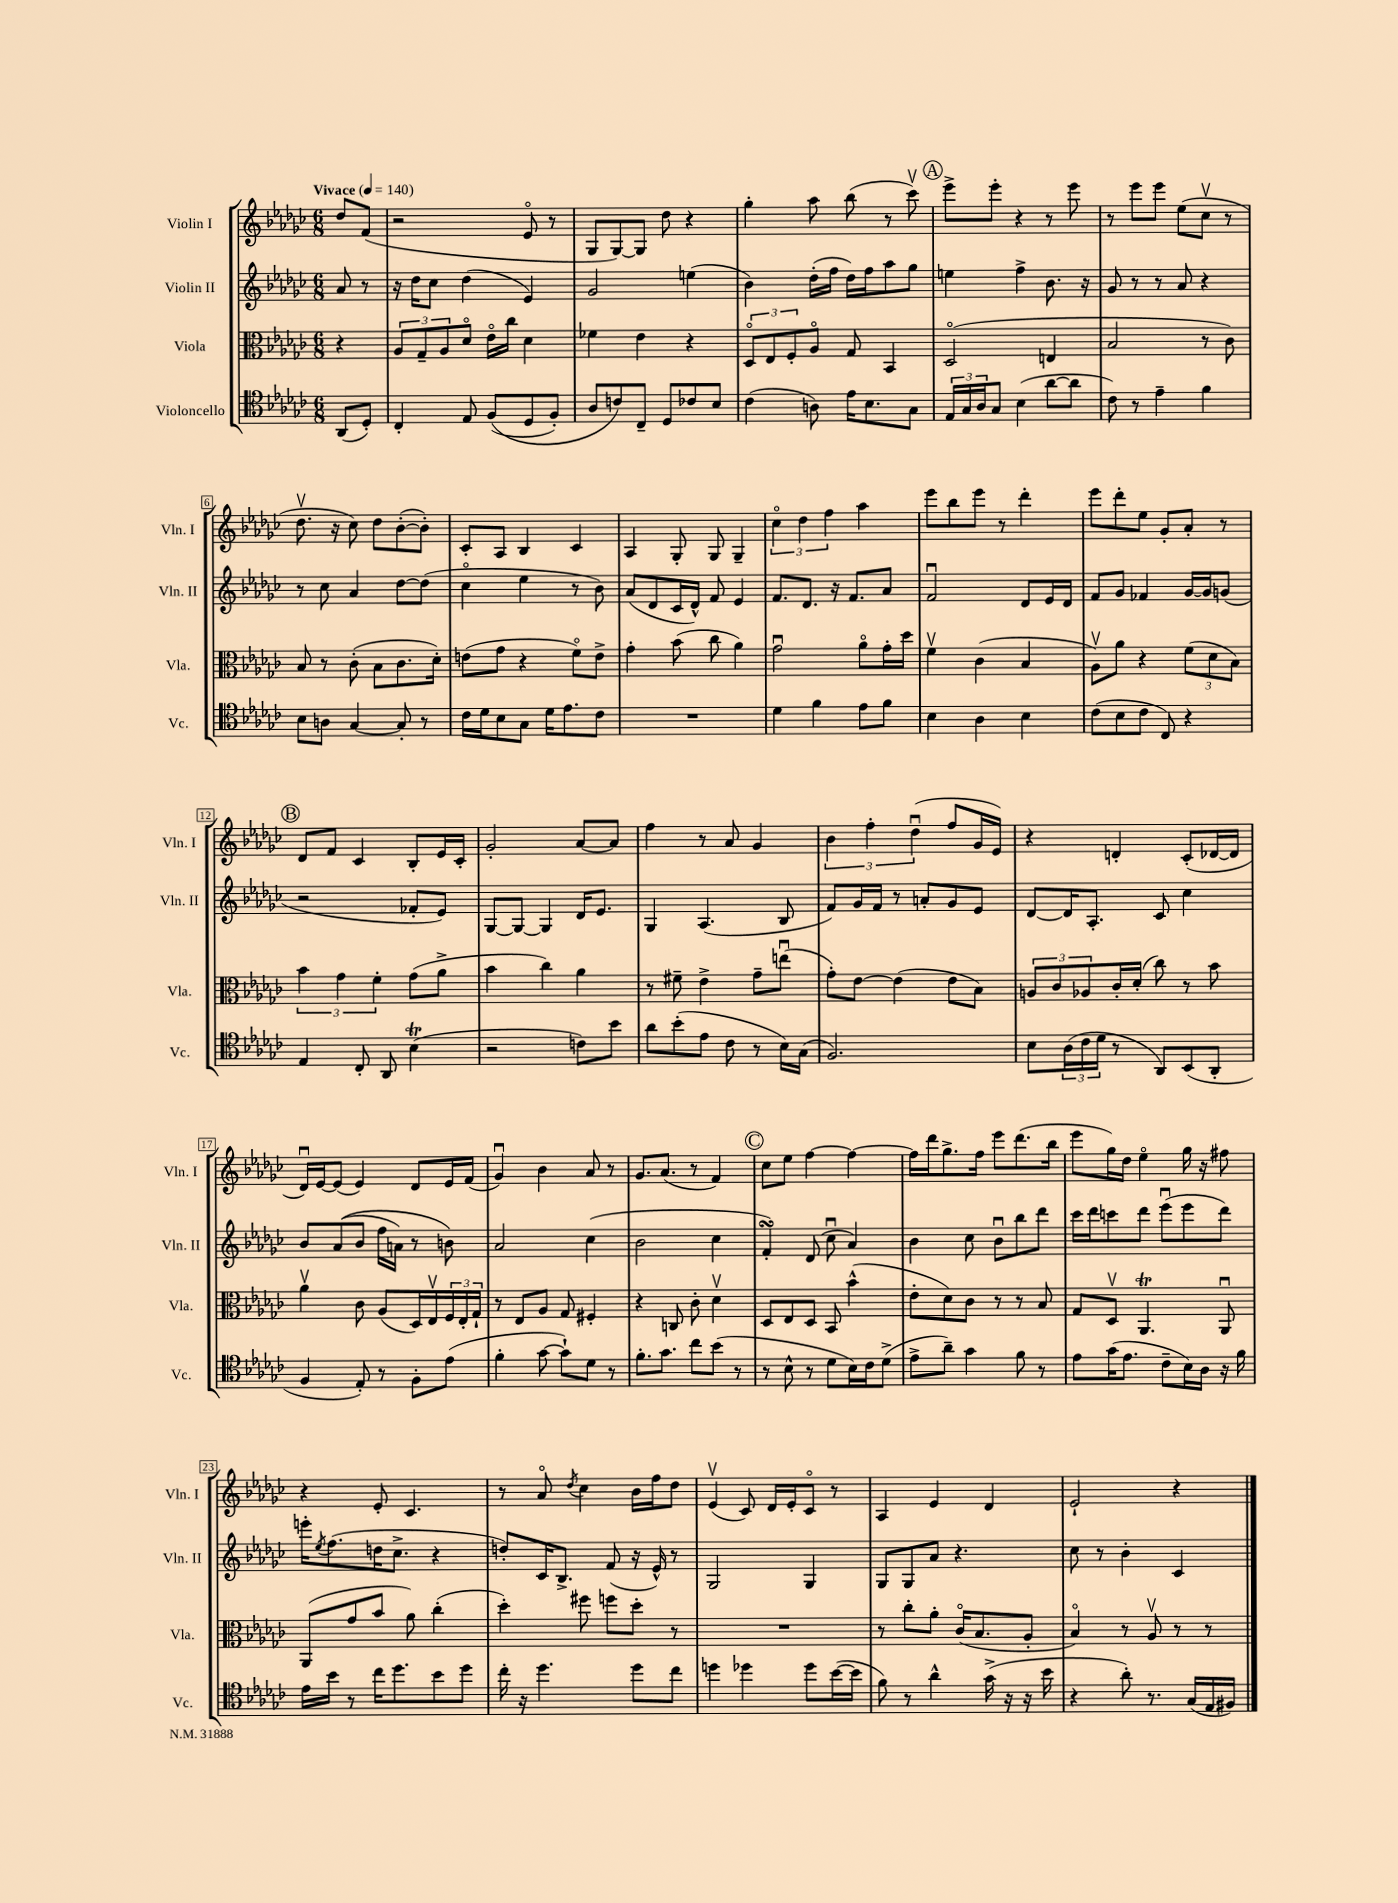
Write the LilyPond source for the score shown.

<<
\new StaffGroup <<
\new Staff = "s0" \with { instrumentName = "Violin I" shortInstrumentName = "Vln. I" } {
    \clef treble \key ges \major \numericTimeSignature \time 6/8 \partial 4 \tempo "Vivace" 4 = 140
    des''8 f'8( |
    r2 ees'8\flageolet r8 |
    ges8 ges8~) ges8 des''8 r4 |
    ges''4-. aes''8 bes''8( r8 ces'''8\upbow) |
    \mark \markup { \circle "A" } ees'''8-> ees'''8-. r4 r8 ees'''8 |
    r8 ees'''8 ees'''8 ees''8( ces''8\upbow r8 |
    des''8.\upbow r16 ces''8) des''8 bes'8~-.( bes'8-.) |
    ces'8-. aes8 bes4 ces'4 |
    aes4 ges8-. ges8 ges4-- |
    \tuplet 3/2 { ces''4\flageolet des''4 f''4 } aes''4 |
    ees'''8 bes''8 ees'''8 r8 des'''4-. |
    ees'''8 des'''8-. ees''8 ges'8-. aes'8-. r8 |
    \mark \markup { \circle "B" } des'8 f'8 ces'4 bes8-. ees'16 ces'16-. |
    ges'2-. aes'8~ aes'8 |
    f''4 r8 aes'8 ges'4 |
    \tuplet 3/2 { bes'4 f''4-. des''4\downbow( } f''8 ges'16 ees'16) |
    r4 d'4-. ces'8-.( des'16~ des'16 |
    des'16\downbow) ees'16~ ees'8( ees'4) des'8 ees'16 f'16( |
    ges'4\downbow) bes'4 aes'8 r8 |
    ges'8. aes'8.( r8 f'4) |
    \mark \markup { \circle "C" } ces''8 ees''8 f''4~ f''4~ |
    f''16 des'''16 ges''8.-> f''16 ees'''8 des'''8.( bes''16 |
    ees'''8 ges''16) des''16 ees''4\flageolet ges''16 r16 fis''8 |
    r4 ees'8-. ces'4. |
    r8 aes'8\flageolet \acciaccatura { des''8 } ces''4 bes'16 f''16 des''8 |
    ees'4\upbow( ces'8) des'16 ees'16-. ces'8\flageolet r8 |
    aes4 ees'4 des'4 |
    ees'2-! r4 \bar "|." |
}
\new Staff = "s1" \with { instrumentName = "Violin II" shortInstrumentName = "Vln. II" } {
    \clef treble \key ges \major \numericTimeSignature \time 6/8 \partial 4
    aes'8 r8 |
    r16 des''16 ces''8 des''4( ees'4) |
    ges'2 e''4( |
    bes'4) des''16-.( f''16 des''16) f''16 aes''8 ges''8 |
    \mark \markup { \circle "A" } e''4 f''4-> bes'8. r16 |
    ges'8 r8 r8 aes'8 r4 |
    r8 ces''8 aes'4 des''8~ des''8( |
    ces''4\flageolet ees''4 r8 bes'8) |
    aes'8( des'8 ces'16 des'16-^) f'8 ees'4 |
    f'8. des'8. r16 f'8. aes'8 |
    f'2\downbow des'8 ees'16 des'16 |
    f'8 ges'8 fes'4 ges'16~ ges'16 g'8( |
    \mark \markup { \circle "B" } r2 fes'8-. ees'8) |
    ges8~ ges8~ ges4 des'16 ees'8. |
    ges4 aes4.( bes8 |
    f'8) ges'16 f'16 r8 a'8-. ges'8 ees'8 |
    des'8~ des'16 aes8.-. ces'8 ces''4 |
    bes'8 aes'8(\( bes'8 f''16 a'16) r8 b'8\) |
    aes'2 ces''4( |
    bes'2 ces''4 |
    \mark \markup { \circle "C" } f'4-.\turn) des'8( ces''8\downbow aes'4) |
    bes'4 ces''8 bes'8\downbow bes''8 des'''8 |
    ces'''16 des'''16 c'''8 des'''8 ees'''8\downbow( ees'''8 des'''8) |
    e'''16-. \acciaccatura { ees''8 } f''8.( d''16 ces''8.-> r4 |
    d''8-.) ces'16 bes8.-> f'8( r16 ees'16-^) r8 |
    ges2 ges4 |
    ges8 ges8 aes'8 r4. |
    ces''8 r8 bes'4-. ces'4 \bar "|." |
}
\new Staff = "s2" \with { instrumentName = "Viola" shortInstrumentName = "Vla." } {
    \clef alto \key ges \major \numericTimeSignature \time 6/8 \partial 4
    r4 |
    \tuplet 3/2 { aes8 ges8-- aes8 } des'8\flageolet ees'16\flageolet ces''16 des'4 |
    fes'4 ees'4 r4 |
    \tuplet 3/2 { des8\flageolet ees8 f8-. } aes8\flageolet ges8 bes,4 |
    \mark \markup { \circle "A" } des2\flageolet( e4 |
    bes2 r8 ces'8) |
    bes8 r8 ces'8-.( bes8 ces'8. des'16-.) |
    e'8( ges'8 r4 f'8\flageolet) e'8-> |
    ges'4-. bes'8( ces''8 aes'4) |
    ges'2\downbow aes'8\flageolet ges'16-. des''16 |
    f'4\upbow ces'4( bes4 |
    aes8\upbow) aes'8 r4 \tuplet 3/2 { f'8( des'8 bes8) } |
    \mark \markup { \circle "B" } \tuplet 3/2 { bes'4 ges'4 f'4-. } ges'8( aes'8-> |
    bes'4 ces''4) aes'4 |
    r8 fis'8-- ees'4-> ges'8-- e''8\downbow( |
    ges'8-.) ees'8~ ees'4( ees'8 bes8) |
    \tuplet 3/2 { a8 ces'8 aes8 } ces'16-. des'16-.( ces''8) r8 bes'8 |
    aes'4\upbow ces'8 aes8( des16) ees16\upbow \tuplet 3/2 { f16 ees16-. ges16-! } |
    r8 ees8 aes8 ges8 fis4-. |
    r4 c8 ces'8-. des'4\upbow |
    \mark \markup { \circle "C" } des8 ees8 des8 bes,8 bes'4-^( |
    ees'8-. des'8) ces'8 r8 r8 bes8 |
    ges8 des8\upbow aes,4.\trill aes,8\downbow |
    aes,8( ges'8 bes'8 aes'8) ces''4-.( |
    des''4-.) fis''8 f''8 des''8-. r8 |
    R2. |
    r8 ces''8-. aes'8-. ces'16\flageolet( bes8. aes8-. |
    bes4\flageolet) r8 aes8\upbow r8 r8 \bar "|." |
}
\new Staff = "s3" \with { instrumentName = "Violoncello" shortInstrumentName = "Vc." } {
    \clef tenor \key ges \major \numericTimeSignature \time 6/8 \partial 4
    aes,8( des8-.) |
    ces4-. ees8 f8(\( des8 f8-.) |
    aes8 c'8\) ces8-- des8 ces'8 bes8 |
    ces'4( a8) ees'16 bes8. ges8 |
    \mark \markup { \circle "A" } \tuplet 3/2 { ees16 ges16 aes16 } ges8 bes4( aes'8~ aes'8 |
    ces'8) r8 ees'4-- f'4 |
    bes8 a8 ges4~ ges8-. r8 |
    ces'16 des'16 bes8 ges8 des'16 ees'8. ces'8 |
    R2. |
    des'4 f'4 ees'8 f'8 |
    bes4 aes4 bes4 |
    ces'8( bes8 ces'8 ces8) r4 |
    \mark \markup { \circle "B" } ees4 ces8-. aes,8 bes4\trill( |
    r2 c'8) bes'8 |
    aes'8 bes'8-.( ees'8 ces'8 r8 bes16) ges16( |
    f2.) |
    bes8 \tuplet 3/2 { aes16( ces'16 des'16 } r8 aes,8) bes,8( aes,8-. |
    f4 ees8-.) r8 f8-. ees'8( |
    f'4-. ges'8~ ges'8-!) des'8 r8 |
    f'8.-. ges'8. ces''8 bes'8( r8 |
    \mark \markup { \circle "C" } r8 bes8-^ r8 des'8 bes16) ces'16 des'8->( |
    ees'8-> aes'8--) ges'4 f'8 r8 |
    ees'8 ges'16( ees'8. ces'8-- bes16) aes16 r16 f'16 |
    ees'16 bes'16 r8 ces''16 des''8. bes'8 des''8 |
    ces''16-. r16 des''4. des''8 ces''8 |
    d''4 des''4 des''8 bes'16~( bes'16 |
    f'8) r8 aes'4-^ ges'16->( r16 r16 bes'16 |
    r4 aes'8-.) r8. ges16( ees16 fis16) \bar "|." |
}
>>
>>
\layout { \context { \Score \override BarNumber.stencil = #(make-stencil-boxer 0.1 0.3 ly:text-interface::print) } }
